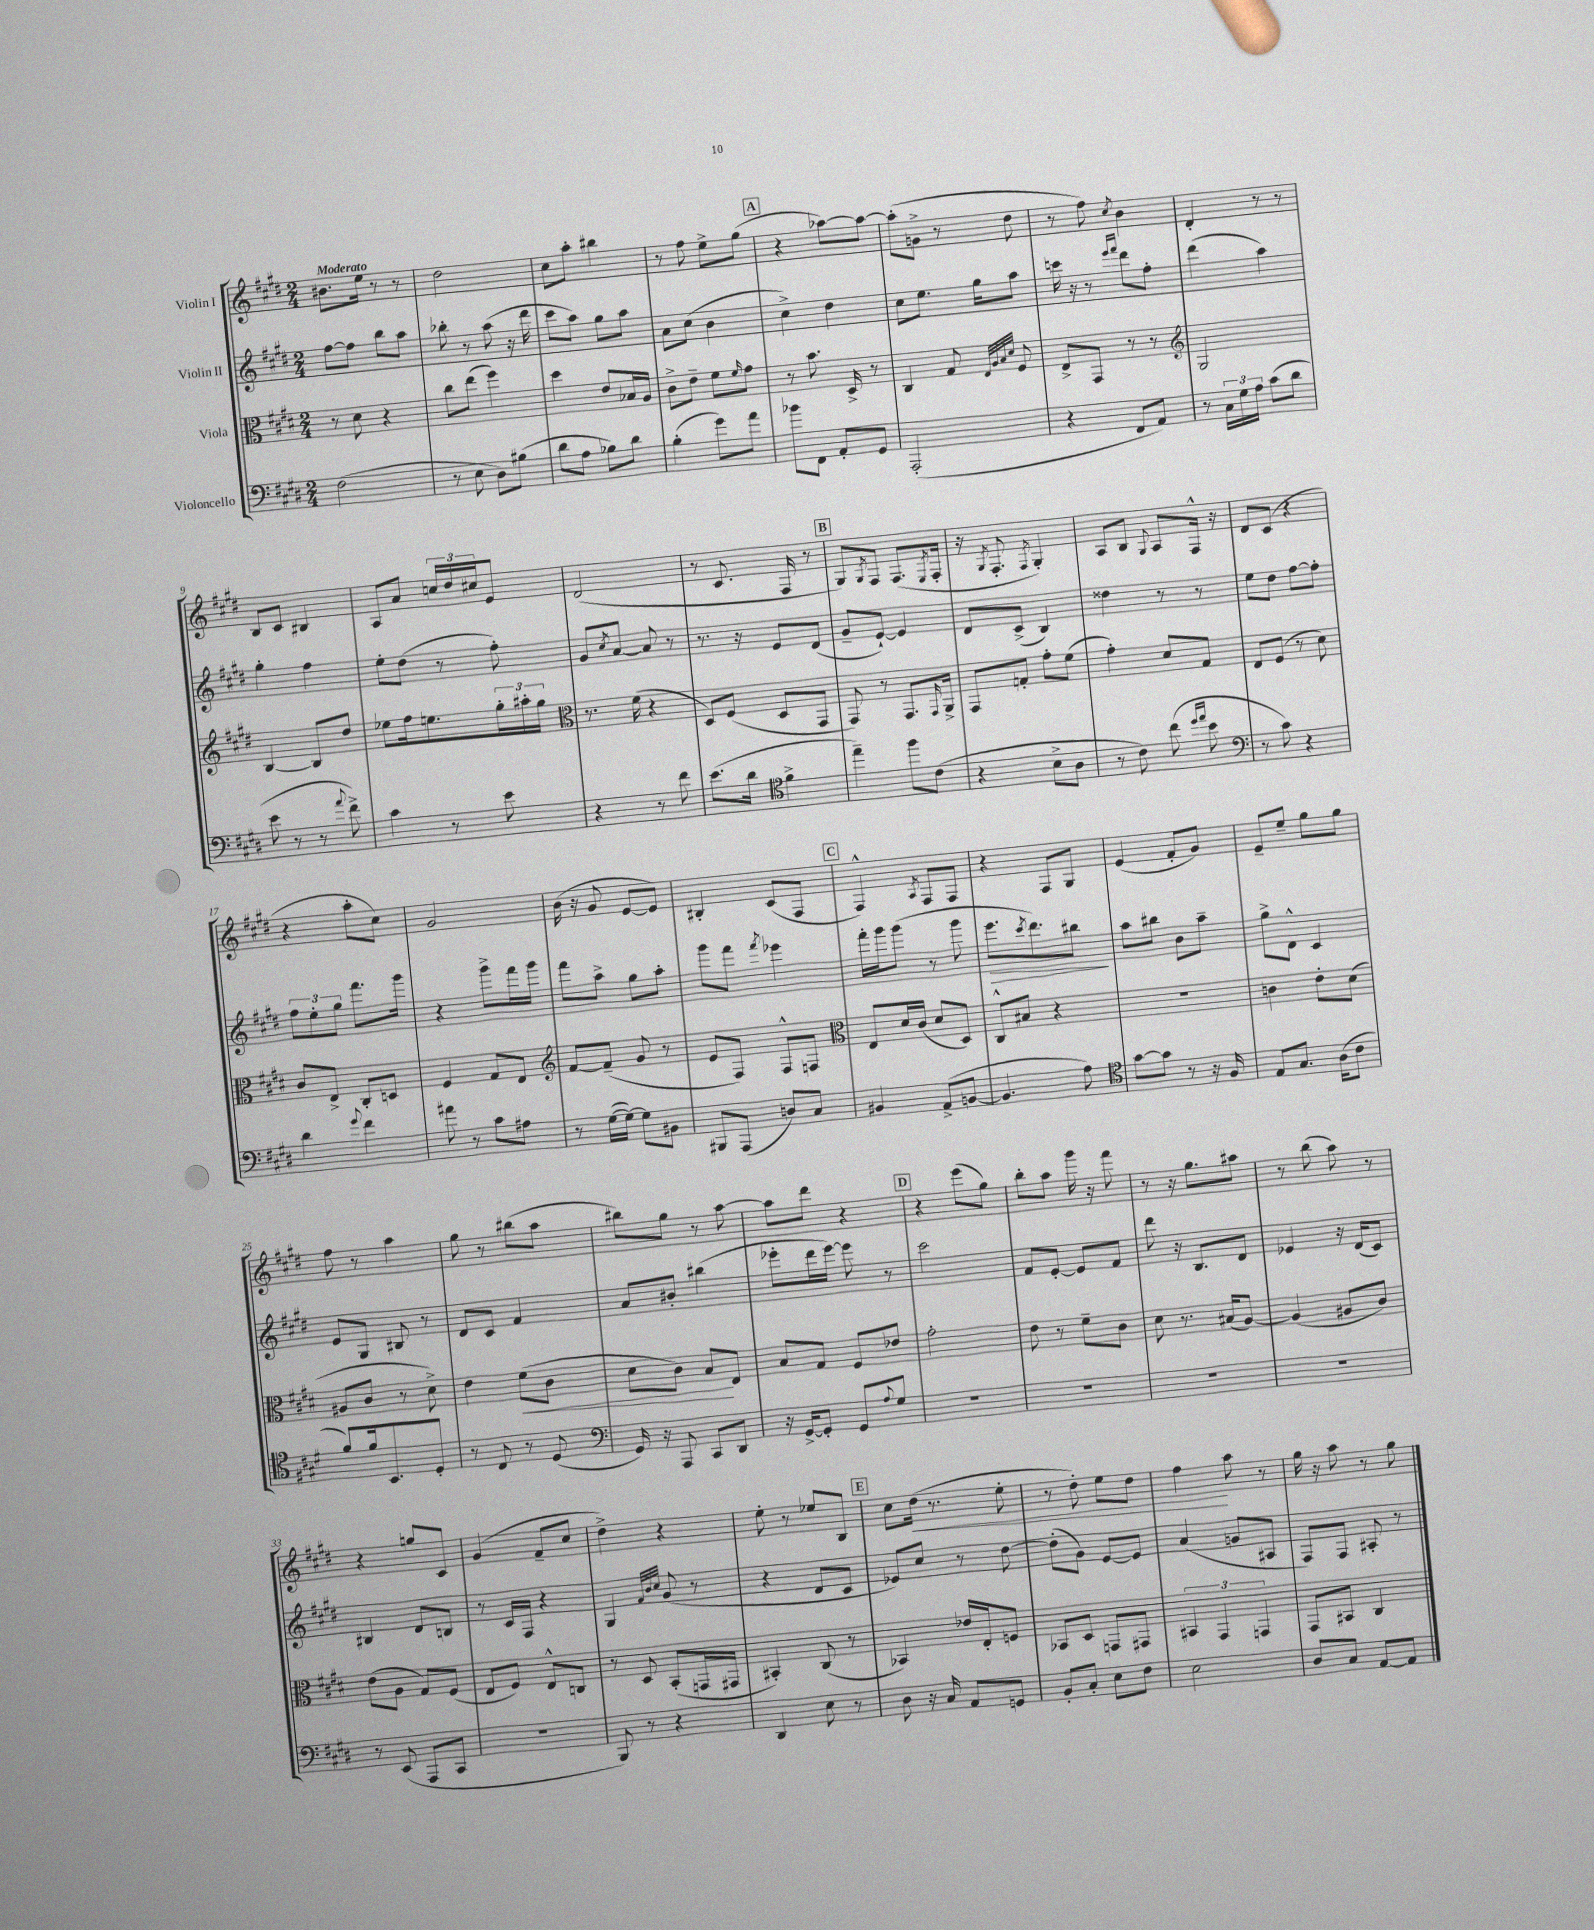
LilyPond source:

<<
\new StaffGroup <<
\new Staff = "s0" \with { instrumentName = "Violin I" } {
    \clef treble \key e \major \numericTimeSignature \time 2/4 \tempo "Moderato"
    bis'8. e''16 r8 r8 |
    dis''2 |
    cis''8 a''8-. bis''4 |
    r8 fis''8 e''8-> gis''8( |
    \mark \markup { \box "A" } r4 aes''8~) aes''8~ |
    aes''8-.( g'8-> r8 dis''8 |
    r8 fis''8) \acciaccatura { cis''8 } b'4 |
    dis'4-. r8 r8 |
    b8 cis'8 bis4 |
    a8 a'8 \tuplet 3/2 { c''16 dis''16 cis''16 } e'8 |
    dis'2( |
    r8 cis'8. fis16 r8 |
    \mark \markup { \box "B" } gis8) \acciaccatura { gis8 } fis8 fis8.( \acciaccatura { e8 } fis16-. |
    r16 \acciaccatura { gis8 } fis8.-. \acciaccatura { fis8 } gis4-.) |
    a8 b8 \appoggiatura { gis8 } a8 fis16-^ r16 |
    dis'8 cis'8( r4 |
    r4 a''8-. cis''8) |
    gis'2 |
    b'16( r16 gis'8 e'8~ e'8) |
    bis4-. cis'8( fis8 |
    \mark \markup { \box "C" } fis4-^) \acciaccatura { a8 } fis8 fis8 |
    r4 fis8 gis8 |
    e'4( fis'8-. gis'8) |
    e'8-- e''8-- gis''8 gis''8 |
    fis''8 r8 a''4 |
    gis''8 r8 bis''8( a''8 |
    bis''8) gis''8 r8 a''8~ |
    a''8 dis'''8 r4 |
    \mark \markup { \box "D" } r4 e'''8( gis''8) |
    b''8-. a''8 gis'''16 r16 fis'''8 |
    r8 r16 gis''8. ais''8 |
    r8 b''8( a''8) r8 |
    r4 g''8 cis'8 |
    gis'4( fis'8-- cis''8 |
    dis''4->) r4 |
    e''8-. r8 ees''8 b8 |
    \mark \markup { \box "E" } cis''8 dis''16\<( r8. e''8-. |
    r8 dis''8-.) e''8 dis''8 |
    fis''4\! a''8 r8 |
    gis''16 r16 a''8 r8 gis''8 \bar "|." |
}
\new Staff = "s1" \with { instrumentName = "Violin II" } {
    \clef treble \key e \major \numericTimeSignature \time 2/4
    fis''8~ fis''8 b''8 a''8 |
    bes''8-. r8 a''8( r16 dis'''16 |
    cis'''8 a''8) gis''8 a''8 |
    a'8 cis''8( b'4 |
    \mark \markup { \box "A" } cis''4->) dis''4 |
    cis''8 e''8. gis''16 a''8 |
    c'''16 r16 r8 \grace { e'''16 fis'''16 } dis'''8 fis''8-. |
    dis'''4( a''4) |
    gis''4-. fis''4 |
    e''8-. dis''8( r8 fis''8-.) |
    gis'8 \acciaccatura { cis''8 } a'8~ a'8 r8 |
    r8. r16 e'8 dis'8( |
    \mark \markup { \box "B" } gis'8-- e'8~-!) e'4 |
    dis'8 cis'8->( b4) |
    disis''4 r8 r8 |
    e''8 dis''8 fis''8~ fis''8-. |
    \tuplet 3/2 { fis''8 e''8-. gis''8 } fis'''8. gis'''16 |
    r4 gis'''8-> fis'''16 gis'''16 |
    fis'''8 a''8-> gis''8 a''8-. |
    gis'''8 fis'''8 \acciaccatura { fis'''8 } ees'''4 |
    \mark \markup { \box "C" } fis'''16-. gis'''16 gis'''8( r8 gis'''8 |
    e'''8.\> \acciaccatura { cis'''8 } dis'''8.) bis''8\! |
    a''8 bis''8 b'8 a''8-- |
    gis''8-> dis'8-^ cis'4 |
    e'8 gis8 bis8 r8 |
    dis'8 cis'8 fis'4 |
    a'8 bis'8-. bis''4( |
    ees'''8-. dis'''16 ees'''16~) ees'''8 r8 |
    \mark \markup { \box "D" } cis'''2 |
    fis'8 e'8~-. e'8 fis'8 |
    dis'''8 r16 b8. dis'8 |
    ees'4 r16 dis'16( cis'8) |
    bis4 dis'8 b8 |
    r8 cis'16 fis16 r4 |
    gis4 \grace { fis'32 b'32 cis''32 } gis'8( r8 |
    r4 dis'8 cis'8 |
    \mark \markup { \box "E" } ees'8) cis''8 r8 dis''8~ |
    dis''8-.( gis'8) e'8~ e'8 |
    a'4( g'8 ais8 |
    fis8) fis8 ais8-. r8 \bar "|." |
}
\new Staff = "s2" \with { instrumentName = "Viola" } {
    \clef alto \key e \major \numericTimeSignature \time 2/4
    r8 dis'8 r4 |
    cis''8 e''8( fis''4) |
    dis''4 e'8 bes16 a16 |
    cis'8-> e'8-- fis'8 \grace { fis'16 } gis'8 |
    \mark \markup { \box "A" } r8 b'8. dis16-> r8 |
    cis4 gis8 \grace { e32 a32 b32 dis'32 } fis8 |
    e8-> gis,8 r8 r8 |
    \clef treble gis2 |
    b4~ b8 dis''8 |
    ees''8 fis''16 e''8. \tuplet 3/2 { gis''16-. ais''16-. gis''16 } |
    \clef alto r8. fis'16( r4 |
    dis8) fis8( dis8 gis,8 |
    \mark \markup { \box "B" } gis,8) r8 gis,8. \grace { gis,16 } a,16-> |
    gis,8 g8-. gis'8-. fis'8( |
    gis'4-.) dis'8 gis8 |
    e8 fis8( r8 dis'8) |
    cis'8 e8-> cis8-. d8 |
    fis4 gis8 e8 |
    \clef treble fis'8~ fis'8--( gis'8 r8 |
    e'8 fis8) fis8-^ f8 |
    \mark \markup { \box "C" } \clef alto e8 dis'16 cis'16( dis'8 dis8) |
    cis8-^ bis8 r4 |
    r2 |
    c'4 e'8-. dis'8( |
    ais8 cis'8 r8 dis'8->) |
    e'4 fis'8\<( cis'8 |
    dis'8 cis'8) b8\! e8 |
    b8 gis8 fis8 ees'8 |
    \mark \markup { \box "D" } gis'2-. |
    e'8 r8 fis'8-- cis'8 |
    dis'8 r8. bis16( a8~) |
    a4( ais8 cis'8) |
    e'8( a8 gis8) fis8( |
    e8 fis8) e8-^ c8 |
    r8 dis8 b,8-.( g,16 gis,16 |
    bis,4-.) cis8( r8 |
    \mark \markup { \box "E" } bes,4) ees'16 e16-. f8 |
    bes,8 dis8 g,8 gis,8 |
    \tuplet 3/2 { bis,4 gis,4 g,4 } |
    gis,8 bis,8 cis4 \bar "|." |
}
\new Staff = "s3" \with { instrumentName = "Violoncello" } {
    \clef bass \key e \major \numericTimeSignature \time 2/4
    fis2( |
    r8 e8 dis8) bis8( |
    dis'8 a8 bes8) dis'8 |
    b4-.( gis'8) a'8 |
    \mark \markup { \box "A" } bes'8 fis,8 a,8-. gis,8 |
    a,,2-.( |
    r4 fis,8 a,8) |
    r8 \tuplet 3/2 { cis16 gis16 a16 } cis'8( dis'8 |
    e'8 r8 r8 \appoggiatura { a'8 } fis'8->) |
    cis'4 r8 e'8 |
    r4 r8 fis'8 |
    e'8.( dis'16 \clef tenor fis'4-> |
    \mark \markup { \box "B" } e''4--) fis''8 cis'8( |
    r4 b8-> a8 |
    r8 cis'8) cis''8( \grace { dis''16 e''16 } b'8 |
    \clef bass r8 cis'8) r4 |
    dis'4 \appoggiatura { gis'8 } fis'4 |
    ais'8 r8 cis'8 ais8 |
    r8 gis16~( gis16~) gis8 bis,8 |
    bis,,8 a,,8( d8) cis8 |
    \mark \markup { \box "C" } bis,4 a,8->( b,8~ |
    b,4. a8) |
    \clef tenor gis'8~ gis'8 r8 r16 fis16 |
    e8 gis8. a16( cis'8 |
    fis'8) fis'16 b,8. dis8-. |
    r8 cis8 r8 dis8( |
    \clef bass gis,16) r16 a,,8 cis,8 dis,8 |
    r16 gis,16~-> gis,8-. gis,8 \appoggiatura { a8 } gis8 |
    \mark \markup { \box "D" } R2 |
    R2 |
    R2 |
    R2 |
    r8 e,8( a,,8 cis,8 |
    R2 |
    b,,8) r8 r4 |
    dis,4 e8 r8 |
    \mark \markup { \box "E" } dis8 r16 cis16 a,8 g,8 |
    b,8-. cis8-. e8 fis8 |
    e2 |
    dis8 cis8 a,8~ a,8 \bar "|." |
}
>>
>>
